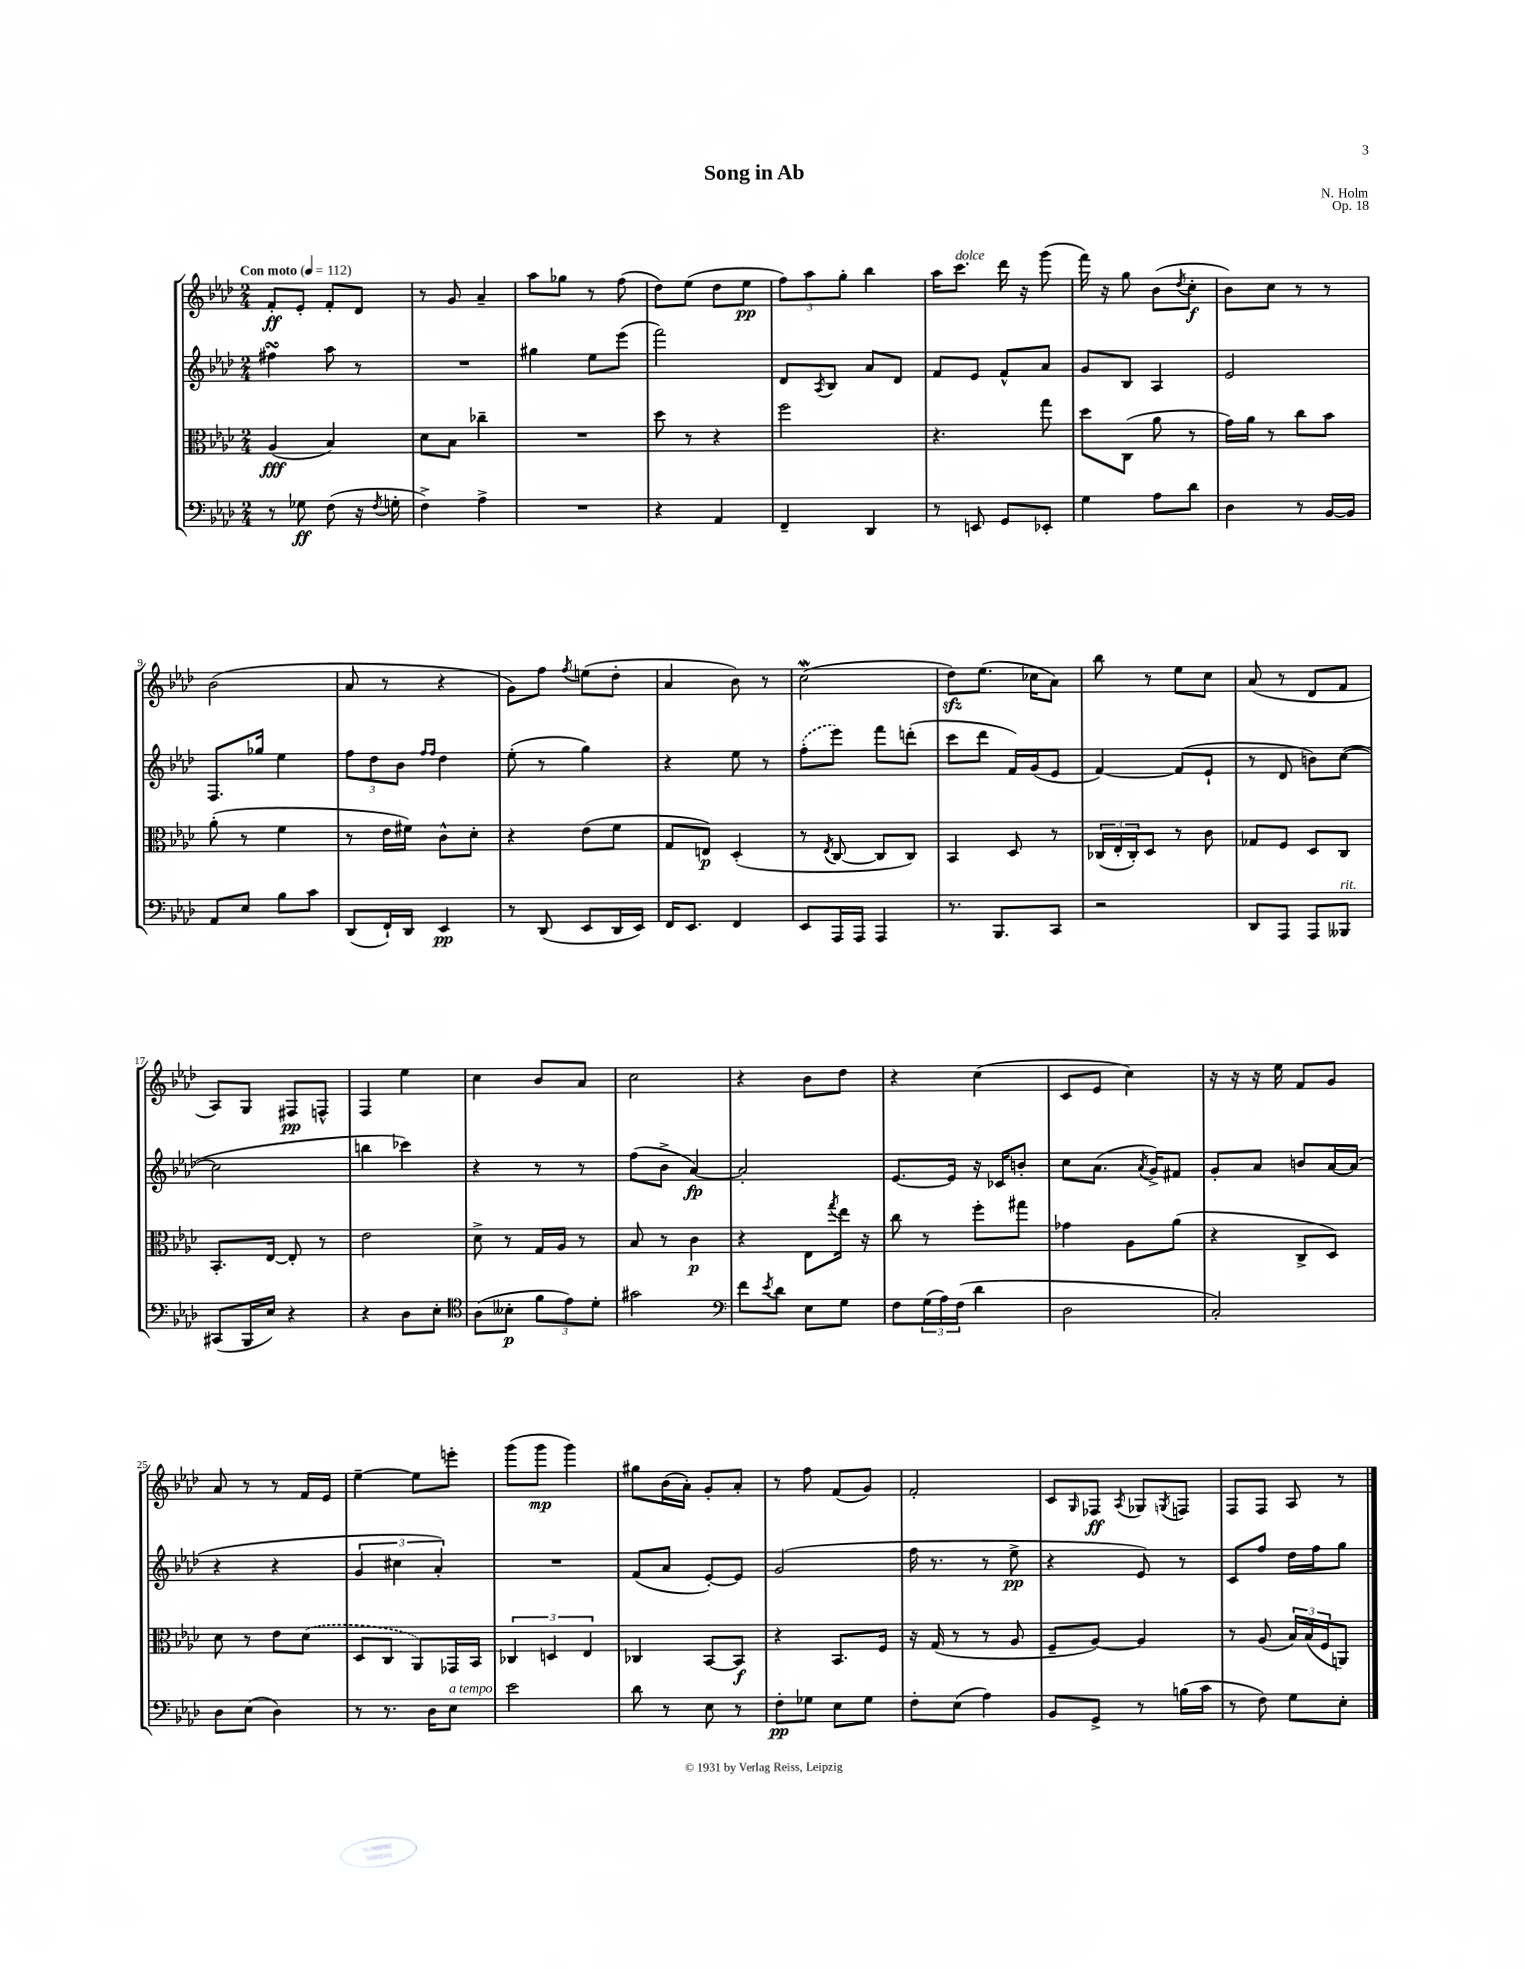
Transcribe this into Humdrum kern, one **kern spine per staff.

**kern	**dynam	**kern	**dynam	**kern	**dynam	**kern	**dynam
*part4	*part4	*part3	*part3	*part2	*part2	*part1	*part1
*staff4	*staff4	*staff3	*staff3	*staff2	*staff2	*staff1	*staff1
*clefF4	*	*clefC3	*	*clefG2	*	*clefG2	*
*k[b-e-a-d-]	*	*k[b-e-a-d-]	*	*k[b-e-a-d-]	*	*k[b-e-a-d-]	*
*M2/4	*	*M2/4	*	*M2/4	*	*M2/4	*
*MM112	*	*MM112	*	*MM112	*	*MM112	*
=1	=1	=1	=1	=1	=1	=1	=1
!	!	!	!	!	!	!LO:TX:a:B:t=Con moto	!
8r	.	(4A-/	fff	4ff#XsSsS\	.	8f'/L	ff
8G-X\	ff	.	.	.	.	8e-'/J	.
(8F\	.	4B-/)	.	8aa-\	.	8f'/L	.
16r	.	.	.	8r	.	8d-/J	.
8qF/	.	.	.	.	.	.	.
16Gn'\	.	.	.	.	.	.	.
=2	=2	=2	=2	=2	=2	=2	=2
4F^\)	.	8d-\L	.	2r	.	8r	.
.	.	8B-\J	.	.	.	8g/	.
4A-^\	.	4cc-X~\	.	.	.	4a-~/	.
=3	=3	=3	=3	=3	=3	=3	=3
2r	.	2r	.	4gg#X\	.	8aa-\L	.
.	.	.	.	.	.	8gg-X\J	.
.	.	.	.	8ee-\L	.	8r	.
.	.	.	.	(8eee-\J	.	(8ff\	.
=4	=4	=4	=4	=4	=4	=4	=4
4r	.	8dd-\	.	2fff\)	.	8dd-\L)	.
.	.	8r	.	.	.	(8ee-\J	.
4AA-/	.	4r	.	.	.	8dd-\L	.
.	.	.	.	.	.	8ee-\J	pp
=5	=5	=5	=5	=5	=5	=5	=5
4FF~/	.	2ff\	.	8d-/L	.	12ff\L)	.
.	.	.	.	.	.	12aa-\	.
.	.	.	.	8qA-/	.	.	.
.	.	.	.	8B-/J	.	.	.
.	.	.	.	.	.	12gg'\J	.
4DD-/	.	.	.	8a-/L	.	4bb-\	.
.	.	.	.	8d-/J	.	.	.
=6	=6	=6	=6	=6	=6	=6	=6
8r	.	4.r	.	8f/L	.	16aa-\KL	.
!	!	!	!	!	!	!LO:TX:a:i:t=dolce	!
.	.	.	.	.	.	8.ccc\J	.
8EEn/	.	.	.	8e-/J	.	.	.
8GG/L	.	.	.	8f^^/L	.	16ddd-\	.
.	.	.	.	.	.	16r	.
8EE-X'/J	.	8gg\	.	8a-/J	.	(8ggg\	.
=7	=7	=7	=7	=7	=7	=7	=7
4G\	.	8dd-\L	.	8g/L	.	16fff\)	.
.	.	.	.	.	.	16r	.
.	.	(8C\J	.	8B-/J	.	8gg\	.
8A-\L	.	8a-\	.	4A-/	.	(8b-\L	.
.	.	.	.	.	.	8qdd-/	.
8d-\J	.	8r	.	.	.	8cc'\J	f
=8	=8	=8	=8	=8	=8	=8	=8
4D-\	.	16g\LL)	.	2e-/	.	8b-\L)	.
.	.	16a-\JJ	.	.	.	.	.
.	.	8r	.	.	.	8cc\J	.
8r	.	8cc\L	.	.	.	8r	.
[16BB-/LL	.	8b-\J	.	.	.	8r	.
16BB-/JJ]	.	.	.	.	.	.	.
!!LO:LB:g=z
=9	=9	=9	=9	=9	=9	=9	=9
8AA-/L	.	(8a-'\	.	8.F/L	.	(2b-\	.
8E-/J	.	8r	.	.	.	.	.
.	.	.	.	16gg-X/Jk	.	.	.
8B-\L	.	4f\	.	4ee-\	.	.	.
8c\J	.	.	.	.	.	.	.
=10	=10	=10	=10	=10	=10	=10	=10
(8DD-/L	.	8r	.	12ff\L	.	8a-/	.
.	.	.	.	12dd-\	.	.	.
16FF`/L)	.	16e-\LL	.	.	.	8r	.
.	.	.	.	12b-\J	.	.	.
16DD-/JJ	.	16f#X\JJ)	.	.	.	.	.
.	.	.	.	16qqff/LL	.	.	.
.	.	.	.	16qqff/JJ	.	.	.
4EE-/	pp	8c^^\L	.	4dd-\	.	4r	.
.	.	8d-'\J	.	.	.	.	.
=11	=11	=11	=11	=11	=11	=11	=11
8r	.	4r	.	(8ee-'\	.	8g\L)	.
(8DD-/	.	.	.	8r	.	8ff\J	.
.	.	.	.	.	.	8qff/	.
8EE-/L	.	(8e-\L	.	4gg\)	.	(8een\L	.
16DD-/L	.	8f\J	.	.	.	8dd-'\J	.
16EE-/JJ)	.	.	.	.	.	.	.
=12	=12	=12	=12	=12	=12	=12	=12
16FF/KL	.	8G/L	.	4r	.	4a-/	.
8.EE-/J	.	.	.	.	.	.	.
.	.	8En/J)	p	.	.	.	.
4FF/	.	(4D-'/	.	8ee-\	.	8b-\)	.
.	.	.	.	8r	.	8r	.
=13	=13	=13	=13	=13	=13	=13	=13
8EE-/L	.	8r	.	(8ff'\L	.	(2ccW\	.
.	.	8qE-/	.	.	.	.	.
16AAA-/L	.	[8C/	.	8eee-\J)	.	.	.
16AAA-/JJ	.	.	.	.	.	.	.
4AAA-/	.	8C/L]	.	8fff\L	.	.	.
.	.	8C/J)	.	(8dddn'\J	.	.	.
=14	=14	=14	=14	=14	=14	=14	=14
8.r	.	4BB-/	.	8ccc\L	.	8dd-zz\L)	.
.	.	.	.	8ddd-\J	.	(8.ee-\J	.
8.BBB-/L	.	.	.	.	.	.	.
.	.	8D-/	.	16f/LL)	.	.	.
.	.	.	.	(16g/J	.	16cc-X\KL	.
8CC/J	.	8r	.	8e-/J	.	8a-\J)	.
=15	=15	=15	=15	=15	=15	=15	=15
2r	.	(24C-X/LL	.	[4f/)	.	8bb-\	.
.	.	24E-'/	.	.	.	.	.
.	.	24C-'/J)	.	.	.	.	.
.	.	8D-/J	.	.	.	8r	.
.	.	8r	.	(8f/L]	.	8ee-\L	.
.	.	8c\	.	8e-`/J	.	8cc\J	.
=16	=16	=16	=16	=16	=16	=16	=16
8DD-/L	.	8G-X/L	.	8r	.	(8a-/	.
8AAA-/J	.	8F/J	.	8d-/	.	8r	.
8AAA-/L	.	8D-/L	.	8bn\L)	.	8d-/L	.
!LO:TX:a:i:t=rit.	!	!	!	!	!	!	!
8BBB--X/J	.	8C/J	.	([8cc\J	.	8f/J	.
!!LO:LB:g=z
=17	=17	=17	=17	=17	=17	=17	=17
(8CC#X/L	.	8.BB-'/L	.	2cc\]	.	8A-/L)	.
16BBB-/L	.	.	.	.	.	8G/J	.
16E-/JJ)	.	[16E-/Jk	.	.	.	.	.
4r	.	8E-'/]	.	.	.	8F#X/L	pp
.	.	8r	.	.	.	8Fn^^/J	.
=18	=18	=18	=18	=18	=18	=18	=18
4r	.	2e-\	.	4bbn\	.	4F/	.
8D-\L	.	.	.	4ccc-X\)	.	4ee-\	.
8E-'\J	.	.	.	.	.	.	.
=19	=19	=19	=19	=19	=19	=19	=19
*clefC4	*	*	*	*	*	*	*
(8A-\L	.	8d-^\	.	4r	.	4cc\	.
8B--X'\J	p	8r	.	.	.	.	.
12f\L	.	16G/LL	.	8r	.	8b-/L	.
.	.	16A-/JJ	.	.	.	.	.
12e-\)	.	.	.	.	.	.	.
.	.	8r	.	8r	.	8a-/J	.
12d-'\J	.	.	.	.	.	.	.
=20	=20	=20	=20	=20	=20	=20	=20
2g#X\	.	8B-/	.	(8ff\L	.	2cc\	.
.	.	8r	.	8b-^\J	.	.	.
.	.	4c\	p	[4a-/)	fp	.	.
=21	=21	=21	=21	=21	=21	=21	=21
*clefF4	*	*	*	*	*	*	*
8f\L	.	4r	.	2a-'/]	.	4r	.
8qe-/	.	.	.	.	.	.	.
8d-\J	.	.	.	.	.	.	.
8E-\L	.	8E-\L	.	.	.	8b-\L	.
.	.	8qgg/	.	.	.	.	.
8G\J	.	16ee-\Jk	.	.	.	8dd-\J	.
.	.	16r	.	.	.	.	.
=22	=22	=22	=22	=22	=22	=22	=22
8F\L	.	8cc\	.	[8.e-/L	.	4r	.
(24G\L	.	8r	.	.	.	.	.
24A-\)	.	.	.	.	.	.	.
.	.	.	.	16e-/Jk]	.	.	.
(24F\JJ	.	.	.	.	.	.	.
4d-\	.	8ff'\L	.	16r	.	(4cc\	.
.	.	.	.	16c-X/KL	.	.	.
.	.	8gg#X\J	.	8bn'/J	.	.	.
=23	=23	=23	=23	=23	=23	=23	=23
2D-\	.	4g-X\	.	8cc\L	.	8c/L	.
.	.	.	.	(8.a-\J	.	8e-/J	.
.	.	8A-\L	.	.	.	4cc\)	.
.	.	.	.	8qa-/	.	.	.
.	.	.	.	16g^/KL)	.	.	.
.	.	(8a-\J	.	8f#X/J	.	.	.
=24	=24	=24	=24	=24	=24	=24	=24
2C'/)	.	4r	.	8g'/L	.	16r	.
.	.	.	.	.	.	16r	.
.	.	.	.	8a-/J	.	16r	.
.	.	.	.	.	.	16ee-\	.
.	.	8C^/L	.	8bn/L	.	8f/L	.
.	.	8D-/J)	.	[16a-/L	.	8g/J	.
.	.	.	.	(16a-/JJ]	.	.	.
!!LO:LB:g=z
=25	=25	=25	=25	=25	=25	=25	=25
8D-\L	.	8d-\	.	4r	.	8a-/	.
(8E-\J	.	8r	.	.	.	8r	.
4D-\)	.	8e-\L	.	4r	.	8r	.
.	.	(8d-\J	.	.	.	16f/LL	.
.	.	.	.	.	.	16e-/JJ	.
=26	=26	=26	=26	=26	=26	=26	=26
8r	.	8D-/L	.	6g/	.	[4ee-~\	.
8.r	.	8C/J	.	.	.	.	.
.	.	.	.	6cc#X\	.	.	.
.	.	8AA-/L)	.	.	.	8ee-\L]	.
16D-\KL	.	.	.	.	.	.	.
.	.	.	.	6a-'/)	.	.	.
!LO:TX:a:i:t=a tempo	!	!	!	!	!	!	!
8E-\J	.	16GG-X/L	.	.	.	8eeen'\J	.
.	.	16BB-/JJ	.	.	.	.	.
=27	=27	=27	=27	=27	=27	=27	=27
2e-\	.	6C-X/	.	2r	.	(8ggg\L	.
.	.	.	.	.	.	8ggg\J	mp
.	.	6Dn/	.	.	.	.	.
.	.	.	.	.	.	4ggg\)	.
.	.	6E-/	.	.	.	.	.
=28	=28	=28	=28	=28	=28	=28	=28
8d-\	.	4C-X/	.	(8f/L	.	8gg#X\L	.
8r	.	.	.	8a-/J	.	(16b-\L	.
.	.	.	.	.	.	16a-'\JJ)	.
8E-\	.	[8BB-/L	.	[8e-'/L)	.	8g'/L	.
8r	.	8BB-/J]	f	8e-/J]	.	8a-'/J	.
=29	=29	=29	=29	=29	=29	=29	=29
8F'\L	pp	4r	.	(2g/	.	8r	.
8G-X\J	.	.	.	.	.	8ff\	.
8E-\L	.	8.BB-/L	.	.	.	(8f/L	.
8G-\J	.	.	.	.	.	8g/J)	.
.	.	16F/Jk	.	.	.	.	.
=30	=30	=30	=30	=30	=30	=30	=30
8F'\L	.	16r	.	16ff\	.	2f'/	.
.	.	(16G/	.	8.r	.	.	.
(8E-\J	.	8r	.	.	.	.	.
4A-\)	.	8r	.	8r	.	.	.
.	.	8A-/	.	8ee-^\	pp	.	.
=31	=31	=31	=31	=31	=31	=31	=31
8BB-/L	.	8F~/L	.	4r	.	8c/L	.
.	.	.	.	.	.	16qqG/	.
8GG^/J	.	[8A-/J)	.	.	.	8F-X/J	ff
.	.	.	.	.	.	8qA-/	.
8r	.	4A-/]	.	8e-/)	.	8G-X/L	.
.	.	.	.	.	.	8qGn/	.
(16Bn\LL	.	.	.	8r	.	8Fn/J	.
16c\JJ	.	.	.	.	.	.	.
=32	=32	=32	=32	=32	=32	=32	=32
8r	.	8r	.	8c/L	.	8F/L	.
8F\)	.	(8A-/	.	8ff/J	.	8F/J	.
8G\L	.	24B-/LL)	.	16dd-\LL	.	8A-/	.
.	.	(24B-/	.	.	.	.	.
.	.	.	.	16ff\J	.	.	.
.	.	24F/J	.	.	.	.	.
8E-'\J	.	8AAn/J)	.	8gg\J	.	8r	.
==	==	==	==	==	==	==	==
*-	*-	*-	*-	*-	*-	*-	*-
